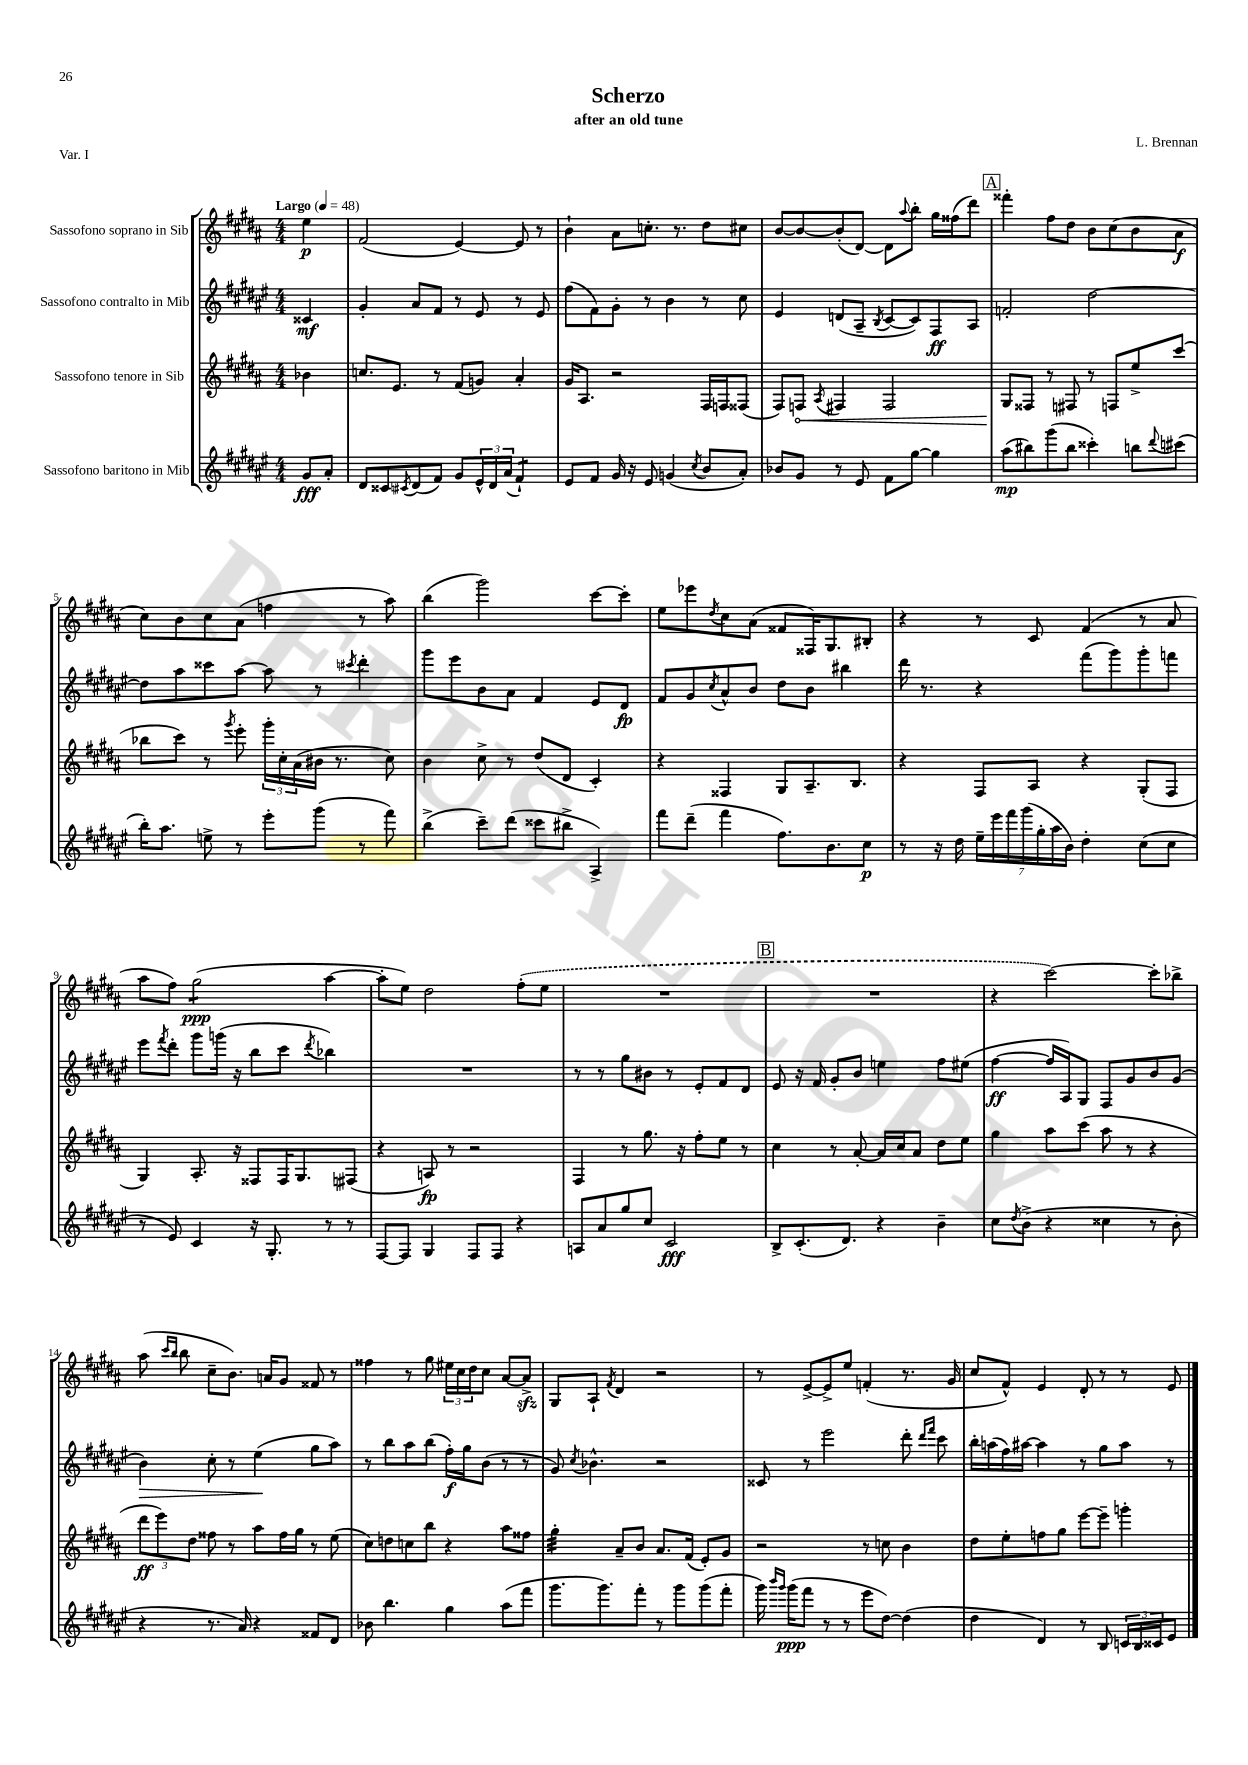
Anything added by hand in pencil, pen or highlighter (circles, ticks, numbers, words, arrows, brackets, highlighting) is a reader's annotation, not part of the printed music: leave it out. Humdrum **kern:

**kern	**kern	**kern	**kern
*staff4	*staff3	*staff2	*staff1
*clefG2	*clefG2	*clefG2	*clefG2
*k[f#c#g#d#a#e#]	*k[f#c#g#d#a#]	*k[f#c#g#d#a#e#]	*k[f#c#g#d#a#]
*M4/4	*M4/4	*M4/4	*M4/4
*MM48	*MM48	*MM48	*MM48
8g#	4b-	4c##	4ee
8a#'	.	.	.
=	=	=	=
8d#	8.cc	4g#'	(2f#
8c##	.	.	.
.	8.e	.	.
8qc#	.	.	.
(8d#	.	8a#	.
8f#)	8r	8f#	.
8g#	(8f#	8r	[4e)
24e#^^	8g)	8e#	.
24d#	.	.	.
(24a#	.	.	.
4f#`)	4a#'	8r	8e]
.	.	8e#	8r
=	=	=	=
8e#	16g#	(8ff#	4b`
.	8.A#	.	.
8f#	.	8f#)	.
16g#	2r	8g#'	8a#
16r	.	.	.
8e#	.	8r	8.cc'
(4g	.	4b	.
.	.	.	8.r
8qcc#	.	.	.
8b	16F#	8r	8dd#
.	16F	.	.
8a#')	(8F##	8cc#	8cc#
=	=	=	=
8b-	8F#)	4e#	[8b
8g#	8F	.	8b_
.	8qA#	.	.
8r	4F#	(8d	(8b']
8e#	.	8A#~	[8d#)
.	.	8qB	.
8f#	2F#	[8c#	8d#]
.	.	.	8qqaa#
[8gg#	.	8c#])	8bb'
4gg#]	.	8F#	16gg#
.	.	.	(16ff##
.	.	8A#	8ddd#)
=	=	=	=
(8aa#	8G#	2f'	4fff##'
8bb#)	8F##	.	.
(8ggg#	8r	.	8ff#
8bb#	8F#	.	8dd#
4ccc##')	8r	[2dd#	8b
.	8F	.	(8cc#
8bb	8ee^	.	8b
8qqddd#	.	.	.
(8ccc#	(8ccc#	.	8a#
=	=	=	=
16bb')	8bb-	8dd#]	8cc#)
8.aa#	.	.	.
.	8ccc#)	8aa#	8b
8ee^	8r	8ccc##	8cc#
.	8qggg#	.	.
8r	8eee'	[8aa#	(8a#
8eee#'	24ggg#'	8aa#]	4ff
.	24cc#'	.	.
.	(24a#	.	.
(8ggg#	16b#	8r	.
.	8.r	.	.
.	.	8qccc#	.
8r	.	4ddd#'	8r
8fff#)	8cc#)	.	8aa#)
=	=	=	=
(4bb^	4b	8ggg#	(4bb
.	.	8eee#	.
8ccc#~)	8cc#^	8b	2ggg#)
(8ddd#	8r	8a#	.
8ccc##	(8dd#	4f#	.
8bb#^	8d#	.	.
4A#^)	4c#')	8e#	[8ccc#
.	.	8d#	8ccc#']
=	=	=	=
8fff#	4r	8f#	8ee
(8ddd#~	.	8g#	8eee-
.	.	8qcc#	8qdd#
4fff#	4F##	8a#^^	8cc#
.	.	8b	(8a#
8.ff#)	8G#	8dd#	8f##
.	8.A#~	8b	16F##)
8.b	.	.	8.G#
.	.	4bb#	.
.	8.B	.	.
8cc#	.	.	8B#'
=	=	=	=
8r	4r	16ddd#	4r
.	.	8.r	.
16r	.	.	.
16dd#	.	.	.
28ee#~	8F#	4r	8r
28eee#	.	.	.
28fff#	.	.	.
(28ggg#	.	.	.
.	8A#	.	8c#
28gg#'	.	.	.
28aa#	.	.	.
28b)	.	.	.
4dd#'	4r	(8fff#	(4f#
.	.	8ggg#)	.
(8cc#	(8G#'	8ggg#'	8r
8cc#	8F#	8fff	8a#
=	=	=	=
8r	4G#)	8eee#	8aa#
.	.	8qfff#	.
8e#)	.	8ddd#'	8ff#)
4c#	8.A#'	8ggg#	(2gg#
.	.	(16ggg	.
.	16r	16r	.
16r	8F##	8bb	.
8.G#'	.	.	.
.	16F##	8ccc#	.
.	8.G#	.	.
.	.	8qddd#	.
8r	.	4bb-)	[4aa#
8r	(8F#	.	.
=	=	=	=
[8F#	4r	1r	8aa#']
8F#]	.	.	8ee)
4G#	8A)	.	2dd#
.	8r	.	.
8F#	2r	.	.
8F#	.	.	.
4r	.	.	(8ff#'
.	.	.	8ee
=	=	=	=
8A	4F#	8r	1r
8a#	.	8r	.
8gg#	8r	8gg#	.
8cc#	8.gg#	8b#	.
2c#	.	8r	.
.	16r	.	.
.	8ff#'	8e#'	.
.	8ee	8f#	.
.	8r	8d#	.
=	=	=	=
8B^	4cc#	8e#	1r
(8.c#'	.	16r	.
.	.	16f#	.
.	8r	8g#'	.
8.d#)	.	.	.
.	[8a#'	8b	.
4r	16a#]	4ee	.
.	16cc#	.	.
.	8a#	.	.
4b~	8dd#	8ff#	.
.	8ee	(8ee#	.
=	=	=	=
8cc#	4gg#	[4ff#	4r
8qdd#	.	.	.
(8b^	.	.	.
4r	8aa#	16ff#]	[2ccc#)
.	.	16A#)	.
.	(8ccc#	8G#	.
4cc##	8aa#	8F#	.
.	8r	8g#	.
8r	4r	8b	8ccc#']
8b'	.	(8g#	8bb-^
=	=	=	=
4r	12ddd#	4b)	(8aa#
.	12eee)	.	.
.	.	.	16qqccc#
.	.	.	16qqbb
.	.	.	8bb
.	12dd#	.	.
8.r	8ff##	8cc#'	8cc#~
.	8r	8r	8.b)
16a#)	.	.	.
4r	8aa#	(4ee#	.
.	.	.	16a
.	16ff##	.	8g#
.	16gg#	.	.
8f##	8r	8gg#	8f##
8d#	(8ee	8aa#)	8r
=	=	=	=
8b-	8cc#)	8r	4ff##
4.bb	8dd	8bb	.
.	8cc	8aa#	8r
.	8bb	(8bb	8gg#
4gg#	4r	16ff#')	24ee#
.	.	.	24cc#
.	.	16gg#	.
.	.	.	24dd#
.	.	(8b	8cc#
(8aa#	8aa#	8r	[8a#
8fff#	8ff##	8r	8a#^]
=	=	=	=
8.ggg#	4gg#'	8g#)	8G#
.	.	8qcc#	.
.	.	4.b-^^	8A#`
8.ggg#)	.	.	.
.	.	.	8qf#
.	8a#~	.	4d#
8fff#'	8b	.	.
8r	8.a#	2r	2r
8ggg#	.	.	.
.	(16f#	.	.
(8ggg#	8e')	.	.
8fff#'	8g#	.	.
=	=	=	=
16ggg#)	2r	8c##	8r
16qqbbb	.	.	.
16qqggg#	.	.	.
(16ggg#	.	.	.
8fff#	.	8r	[8e^
8r	.	2eee#	8e^]
8r	.	.	8ee
8eee#	8r	.	(4f'
[8dd#)	8cc	.	.
(4dd#]	4b	8ddd#'	8.r
.	.	16qqddd#	.
.	.	16qqfff#	.
.	.	8ccc#	.
.	.	.	16g#
=	=	=	=
4dd#	8dd#	16bb'	8cc#
.	.	(16aa	.
.	8ee'	16ff#)	8f#^^)
.	.	[16aa#	.
4d#)	8ff	4aa#]	4e
.	8gg#	.	.
8r	[8eee	8r	8d#'
8B	8eee~]	8gg#	8r
24c	4ggg'	8aa#	8r
24B	.	.	.
24c##	.	.	.
8e#	.	8r	8e
==	==	==	==
*-	*-	*-	*-
